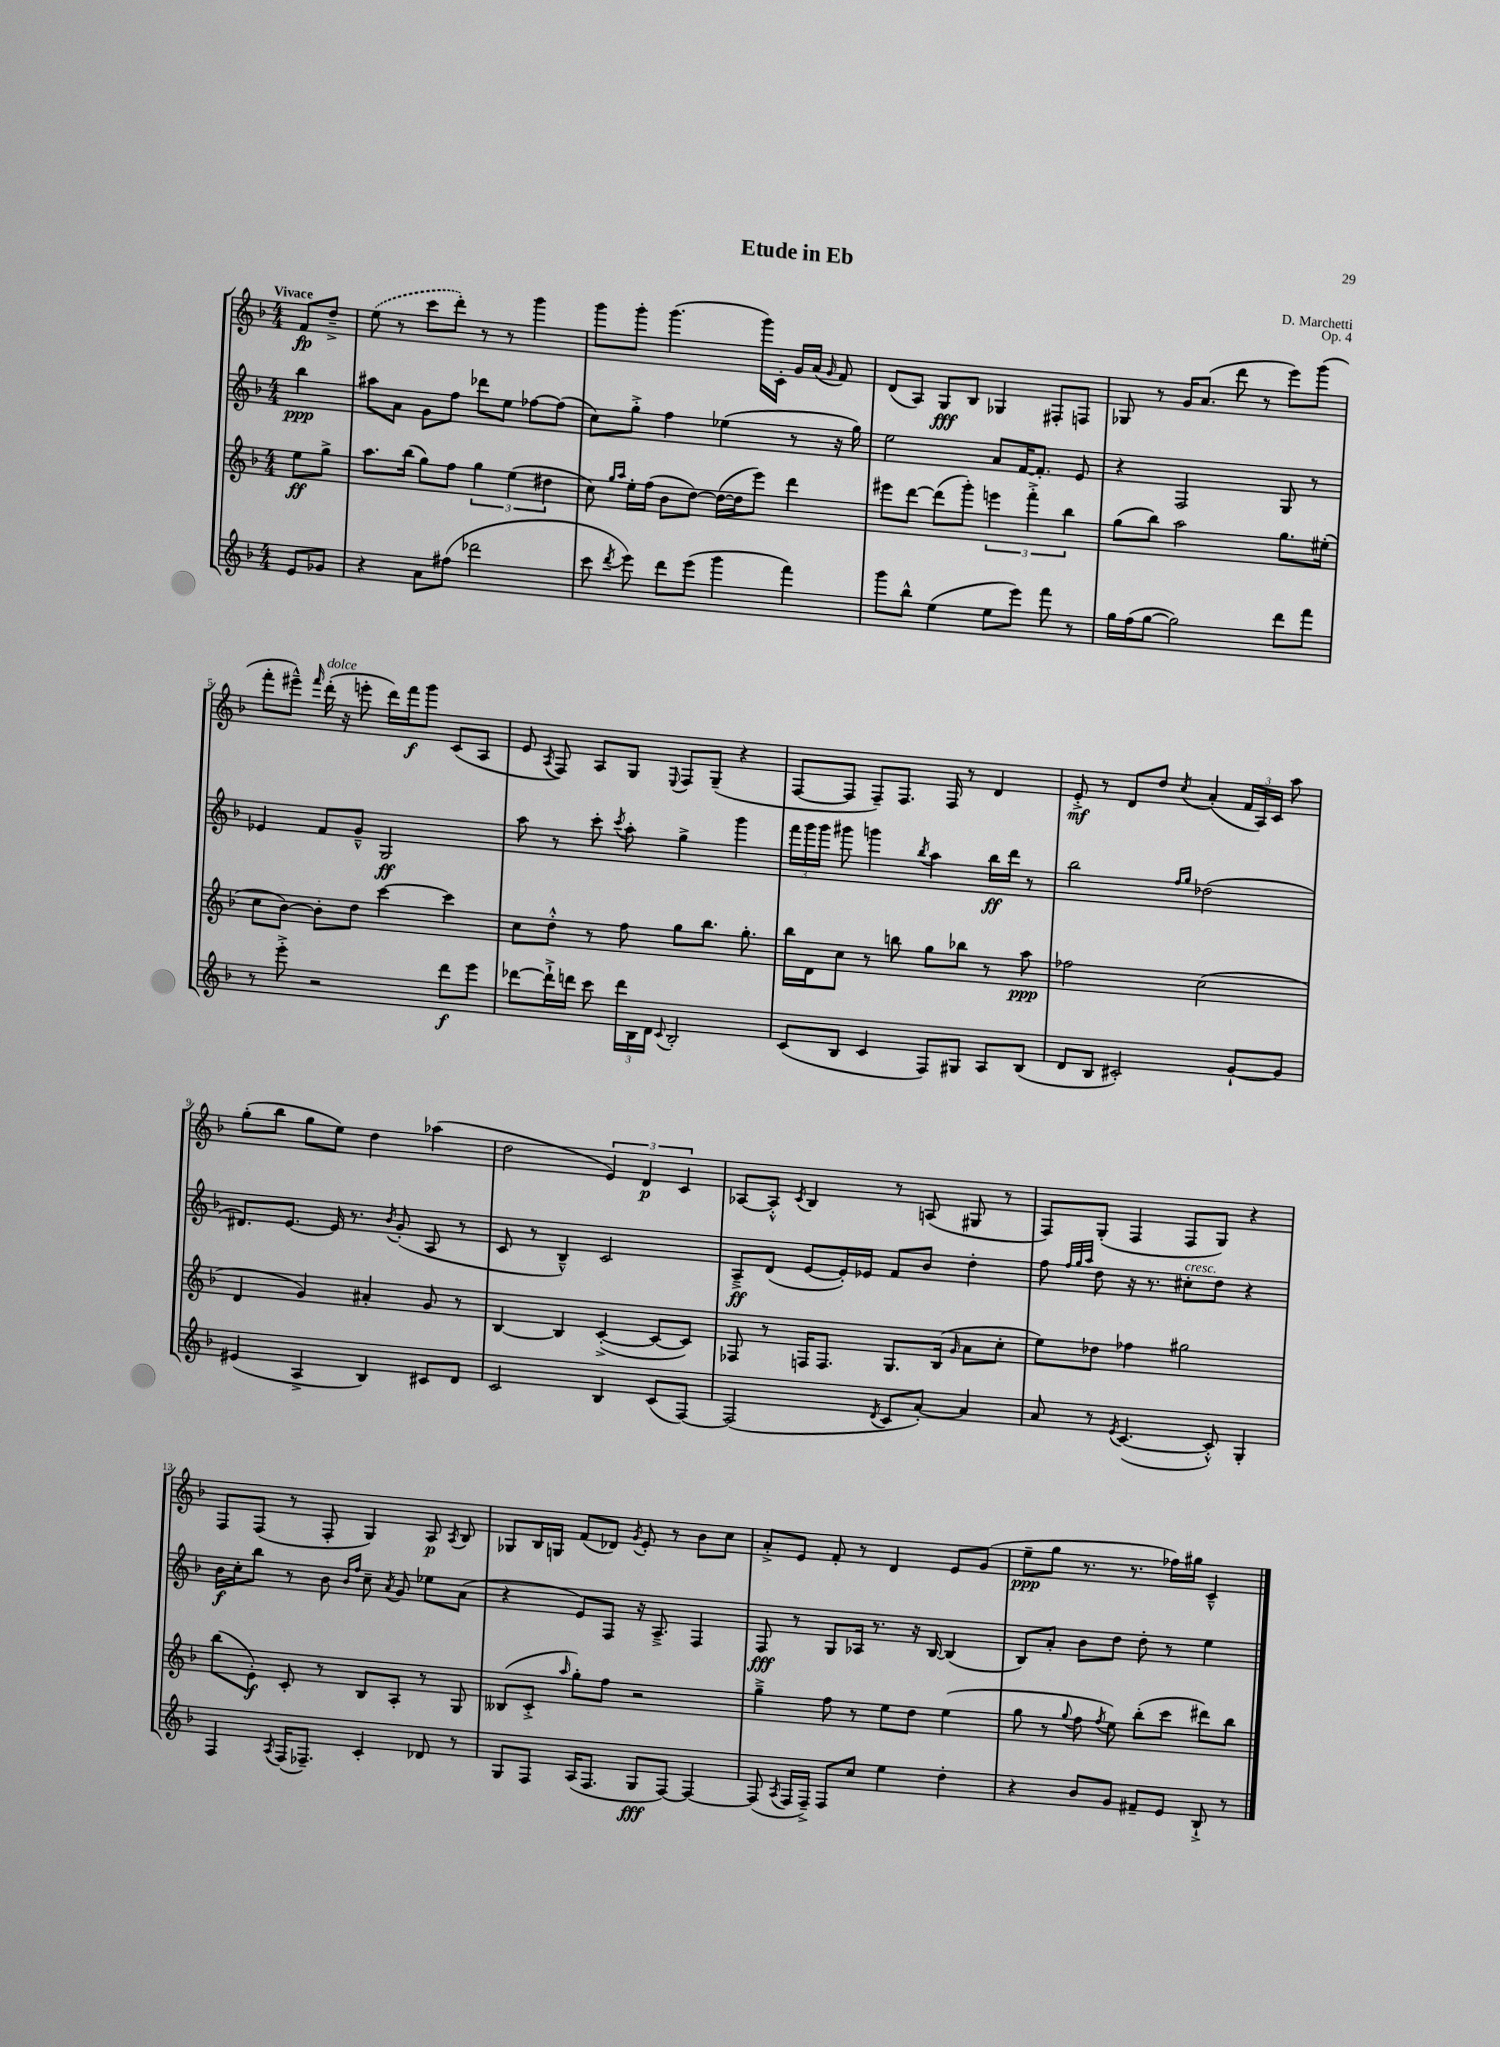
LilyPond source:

\header { title = "Etude in Eb" composer = "D. Marchetti" opus = "Op. 4" }
<<
\new StaffGroup <<
\new Staff = "s0" {
    \clef treble \key f \major \numericTimeSignature \time 4/4 \partial 4 \tempo "Vivace"
    \autoBeamOff f'8[\fp d''8]---> |
    \once \slurDashed e''8( r8 c'''8[ d'''8]-.) r8 r8 g'''4 |
    g'''8[ g'''8]-. g'''4.( g'''16[) c'16]-. g'16[ a'16]( \grace { g'16 } f'8) |
    d'8[( a8]) g8[\fff bes8] ges4 fis8[-. f8] |
    ges8 r8 g'16[ a'8.]( d'''8 r8 e'''8[) g'''8]( |
    f'''8[-. eis'''8]---^) \grace { f'''16 } d'''16-.^\markup { \italic "dolce" }( r16 e'''8-. d'''16[) f'''16\f g'''8] c'8[( a8] |
    e'8 \acciaccatura { a8 } f8) a8[ g8] \appoggiatura { e8 } f8[ g8]--( r4 |
    f8[~ f8] f8[--) f8.] f16 r8 d'4 |
    e'8-.->\mf r8 d'8[ d''8] \acciaccatura { c''8 } a'4-.( \tuplet 3/2 { f'16[ a16) c'16] } a''8 |
    g''8[-.( bes''8] g''8[ e''8]) d''4 aes''4( |
    d''2 \tuplet 3/2 { e'4) d'4\p c'4 } |
    aes8[~ aes8]-.-^ \acciaccatura { c'8 } bes4 r8 a8( gis8 r8 |
    f8[) g8]-.( f4 f8[ g8]) r4 |
    f8[ f8]( r8 f8-. g4) a8\p \acciaccatura { a8 } bes8 |
    ges8[ bes16 g16] f'8[( des'8]) \acciaccatura { g'8 } e'8-. r8 bes'8[ c''8] |
    a'8[-.-> e'8] f'8-. r8 d'4 e'8[ g'8]( |
    e''8[--\ppp g''8] r8. r8. fes''16[) gis''16] c'4---^ \bar "|." |
}
\new Staff = "s1" {
    \clef treble \key f \major \numericTimeSignature \time 4/4 \partial 4
    \autoBeamOff bes''4\ppp |
    ais''8[ a'8] g'8[ f''8] des'''8[ e''8] fes''8[~ fes''8]( |
    c''8[) g''8]-.-> f''4 ees''4( r8 r16 g''16) |
    e''2 a'8[ f'16~ f'8.]-. e'8 |
    r4 f2 g8 r8 |
    ees'4 f'8[ g'8]---^ g2\ff |
    a''8 r8 c'''8-. \acciaccatura { c'''8 } a''8-. g''4-> g'''4 |
    \tuplet 3/2 { f'''16[ g'''16 g'''16] } gis'''8 g'''4 \acciaccatura { bes''8 } a''4 bes''16[\ff d'''16] r8 |
    bes''2 \grace { f''16[ g''16] } des''2( |
    dis'8.[) e'8.]~ e'16 r8. \acciaccatura { bes'8 } g'8-.( a8 r8 |
    c'8 r8 bes4---^) c'2 |
    a8[--->\ff d'8]( e'8[~ e'16-.) ees'16] f'8[ bes'8] d''4-. |
    f''8 \grace { f''32[ g''32 a''32] } d''8 r16 r8. cis''8[-.^\markup { \italic "cresc." } d''8] r4 |
    bes'16[\f c''16-. bes''8] r8 bes'8 \grace { bes'16[ f''16] } c''8-- \acciaccatura { a'8 } g'8 ees''8[ a'8]( |
    r4 e'8[) f8] r16 a8.---> f4 |
    f8\fff r8 g8[ aes16] r8. r16 bes16~ bes4( |
    bes8[) a'8]-. bes'8[ d''8] d''8-. r8 e''4 \bar "|." |
}
\new Staff = "s2" {
    \clef treble \key f \major \numericTimeSignature \time 4/4 \partial 4
    \autoBeamOff e''8[\ff g''8]-> |
    a''8.[ bes''16]( g''8[) f''8] \tuplet 3/2 { g''4 e''4( dis''4 } |
    c''8) \grace { g''16[ a''16] } e''16[-. f''16]( bes'8[ d''8]~) d''16[~( d''16 e'''8]) d'''4 |
    eis'''8[ d'''8]~ d'''8[( g'''8]-.) \tuplet 3/2 { e'''4 f'''4-.-> bes''4 } |
    g''8[( bes''8]) a''2 g''8.[ eis''16]-.( |
    c''8[ bes'8]~) bes'8[-. d''8] c'''4~ c'''4 |
    c''8[ d''8]-.-^ r8 f''8 g''8[ bes''8.] g''8.-. |
    bes''16[ d'16 c''8] r8 b''8 g''8[ bes''8] r8 a''8\ppp |
    fes''2 c''2( |
    d'4 g'4) ais'4-. g'8 r8 |
    bes4~ bes4 c'4~-.->( c'8[~ c'8]) |
    fes8 r8 f16[ f8.] g8.[ bes16]( \grace { g'16 } a'8[ c''8]-. |
    e''8[) des''8] fes''4 gis''2 |
    bes''8[( e'8]-.\f) c'8-. r8 bes8[ a8]-. r8 g8 |
    beses8[( c'8]-.-> \grace { a''16 } g''8[-.) f''8] r2 |
    g''4---> f''8 r8 e''8[ d''8] e''4( |
    g''8 r8 \appoggiatura { g''8 } f''8 \acciaccatura { f''8 } e''8) bes''8[-.( c'''8] dis'''8[) bes''8] \bar "|." |
}
\new Staff = "s3" {
    \clef treble \key f \major \numericTimeSignature \time 4/4 \partial 4
    \autoBeamOff e'8[ ges'8] |
    r4 a'8[ fis''8]( des'''2 |
    c'''8 \acciaccatura { d'''8 } e'''8) d'''8[ e'''8]( g'''4 f'''4) |
    g'''8[ bes''8]-^ e''4( e''8[ e'''8]) f'''8 r8 |
    g''16[ f''16( g''8]~ g''2) d'''8[ f'''8] |
    r8 e'''8-.-> r2 d'''8[\f e'''8] |
    des'''8[~ des'''16-!-> d'''16] c'''8 \tuplet 3/2 { d'''16[ bes16 d'16] } \appoggiatura { c'8 } bes2-. |
    c'8[( bes8] c'4 f8[) gis8] a8[ bes8]( |
    d'8[ bes8] cis'2-.) g'8[~-! g'8] |
    eis'4( a4-> bes4) cis'8[ d'8] |
    c'2 bes4 c'8[( f8]~) |
    f2( \acciaccatura { d'8 } c'8[ a'8]~-.) a'4 |
    a'8 r8 \acciaccatura { e'8 } c'4.~( c'8-.-^) g4-. |
    f4 \acciaccatura { a8 } f16[( fes8.]--) c'4-. des'8 r8 |
    g8[ f8] a16[( f8.] g8[\fff f8]~) f4~ |
    f8( \acciaccatura { a8 } f16[ f16]--->) f8[ c''8] e''4 d''4-. |
    r4 bes'8[ g'8] fis'8[-- e'8] bes8-!-> r8 \bar "|." |
}
>>
>>
